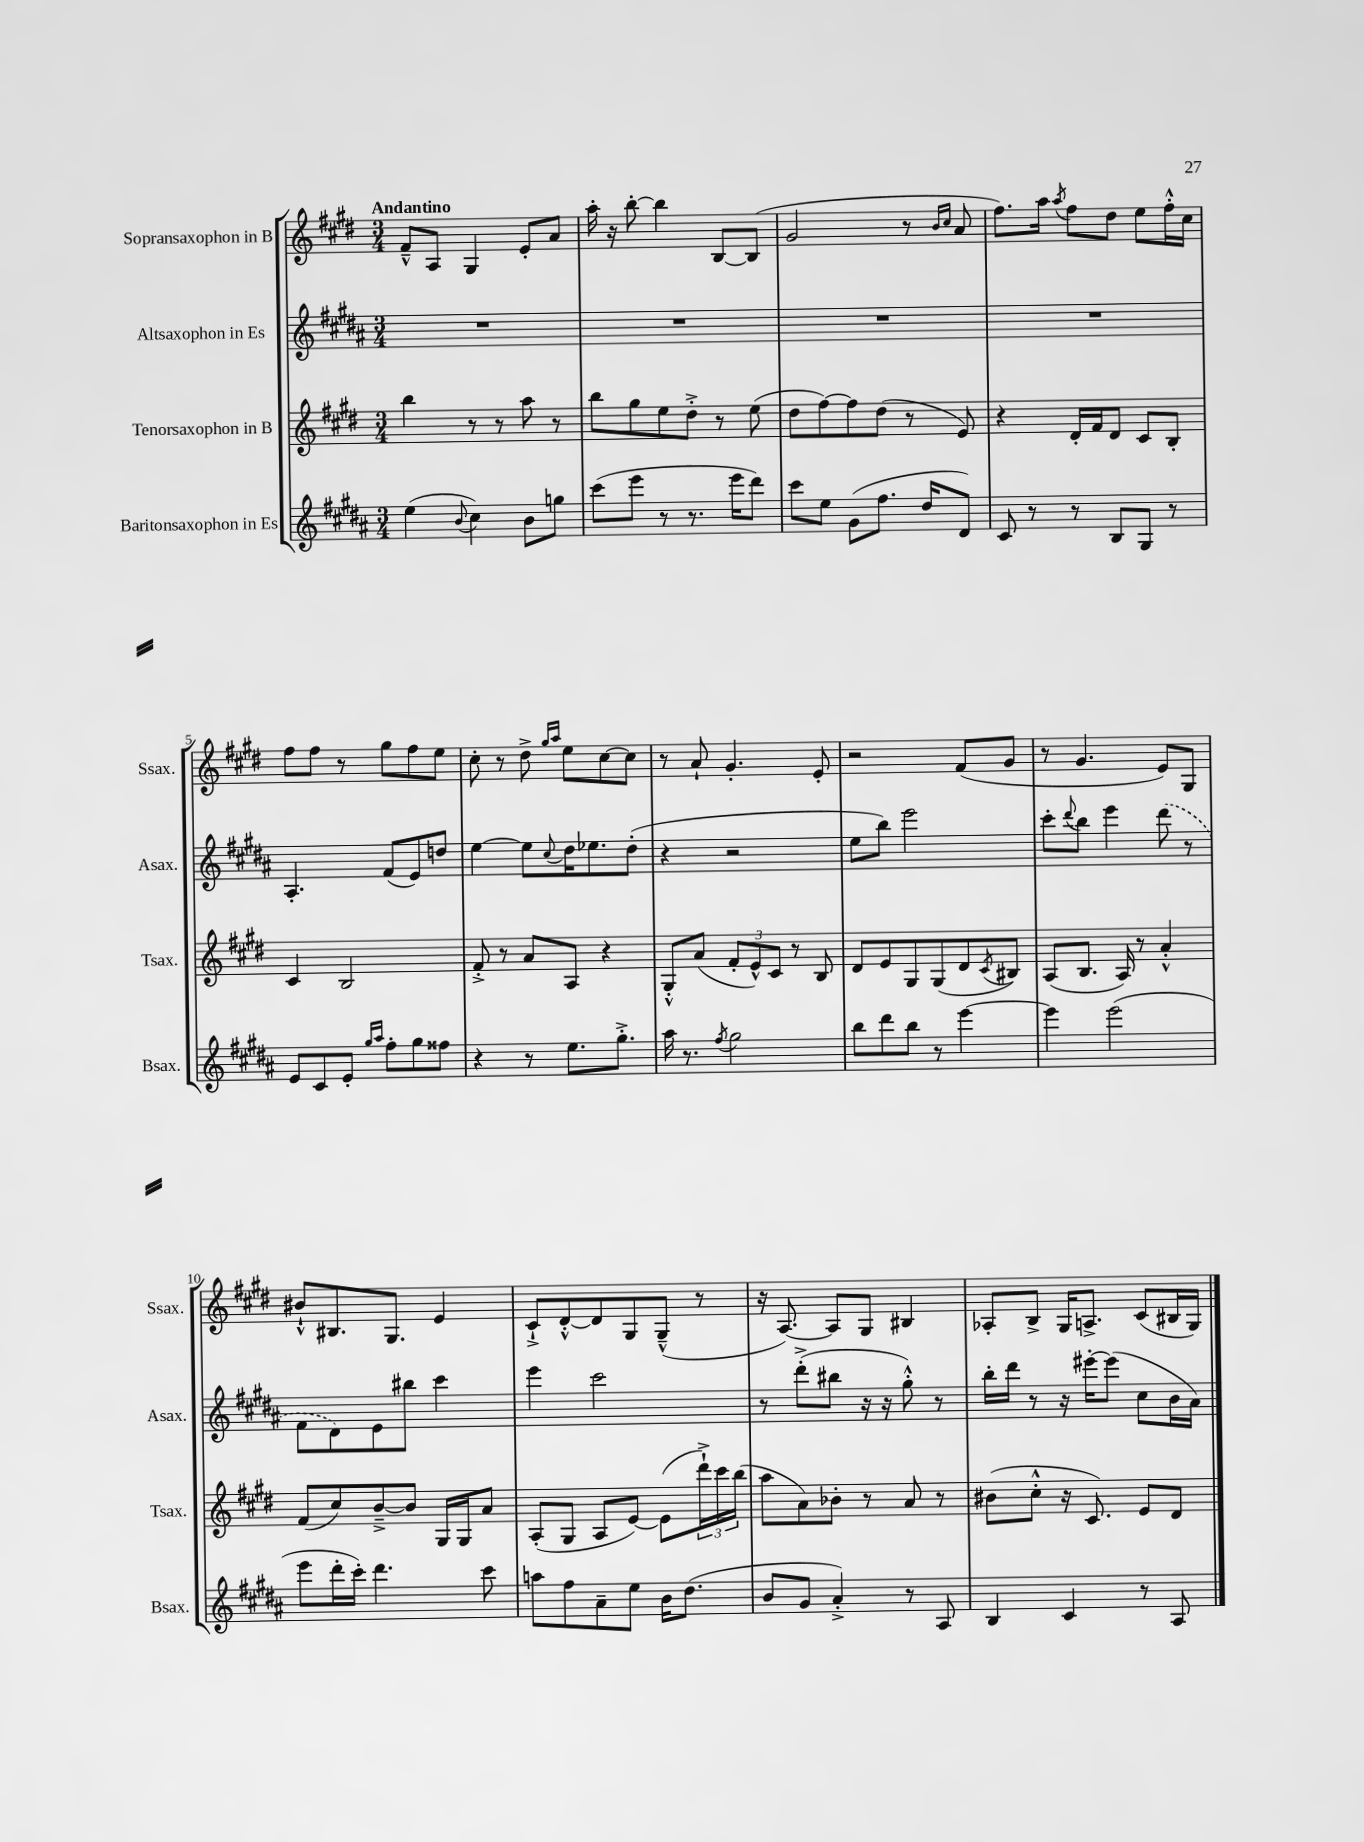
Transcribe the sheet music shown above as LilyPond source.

<<
\new StaffGroup <<
\new Staff = "s0" \with { instrumentName = "Sopransaxophon in B" shortInstrumentName = "Ssax." } {
    \clef treble \key e \major \numericTimeSignature \time 3/4 \tempo "Andantino"
    fis'8---^ a8 gis4 e'8-. a'8 |
    a''16-. r16 b''8~-. b''4 b8~ b8( |
    gis'2 r8 \grace { b'16 cis''16 } a'8 |
    fis''8.) a''16 \acciaccatura { a''8 } fis''8 dis''8 e''8 fis''16-.-^ cis''16 |
    fis''8 fis''8 r8 gis''8 fis''8 e''8 |
    cis''8-. r8 dis''8-> \grace { gis''16 a''16 } e''8 cis''8~ cis''8 |
    r8 a'8-! gis'4.-. e'8-. |
    r2 fis'8( gis'8 |
    r8 gis'4. e'8) gis8 |
    bis'8-!-^ bis8. gis8. e'4 |
    cis'8-!-> dis'8~-.-^ dis'8 gis8 gis8---^( r8 |
    r16 a8.~) a8 gis8 bis4 |
    aes8-. b8-> gis16 a8.-> cis'8( bis16 gis16) \bar "|." |
}
\new Staff = "s1" \with { instrumentName = "Altsaxophon in Es" shortInstrumentName = "Asax." } {
    \clef treble \key b \major \numericTimeSignature \time 3/4
    R2. |
    R2. |
    R2. |
    R2. |
    ais4.-. fis'8( e'8) d''8 |
    e''4~ e''8 \appoggiatura { cis''8 } dis''16 ees''8. dis''8-.( |
    r4 r2 |
    e''8 b''8) e'''2 |
    cis'''8-. \appoggiatura { dis'''8 } b''8 e'''4 \once \slurDashed dis'''8( r8 |
    fis'8 dis'8) e'8 bis''8 cis'''4 |
    e'''4 cis'''2 |
    r8 dis'''8-.->( bis''8 r16 r16 gis''8-.-^) r8 |
    b''16-. dis'''16 r8 r16 eis'''16~-. eis'''8( cis''8 b'16 ais'16) \bar "|." |
}
\new Staff = "s2" \with { instrumentName = "Tenorsaxophon in B" shortInstrumentName = "Tsax." } {
    \clef treble \key e \major \numericTimeSignature \time 3/4
    b''4 r8 r8 a''8 r8 |
    b''8 gis''8 e''8 dis''8-.-> r8 e''8( |
    dis''8 fis''8~) fis''8 dis''8( r8 e'8) |
    r4 dis'16-. fis'16 dis'8 cis'8 b8-. |
    cis'4 b2 |
    fis'8-.-> r8 a'8 a8 r4 |
    gis8-.-^ a'8( \tuplet 3/2 { fis'8-. e'8-^) cis'8 } r8 b8 |
    dis'8 e'8 gis8 gis8( dis'8 \acciaccatura { cis'8 } bis8) |
    a8( b8. a16) r8 a'4-.-^ |
    fis'8( cis''8) b'8~---> b'8 gis16 gis16 a'8 |
    a8-.( gis8 a8 e'8~) e'8( \tuplet 3/2 { dis'''16-!->) cis'''16 b''16( } |
    a''8 a'8) bes'8-. r8 a'8 r8 |
    bis'8( cis''8-.-^ r16 cis'8.) e'8 dis'8 \bar "|." |
}
\new Staff = "s3" \with { instrumentName = "Baritonsaxophon in Es" shortInstrumentName = "Bsax." } {
    \clef treble \key b \major \numericTimeSignature \time 3/4
    e''4( \appoggiatura { b'8 } cis''4) b'8 g''8 |
    cis'''8( e'''8 r8 r8. e'''16 dis'''8) |
    cis'''8 e''8 gis'8( fis''8. dis''16 dis'8) |
    cis'8 r8 r8 b8 gis8 r8 |
    e'8 cis'8 e'8-. \grace { gis''16 ais''16 } fis''8-. gis''8 fisis''8 |
    r4 r8 e''8. gis''8.-.-> |
    ais''16 r8. \acciaccatura { fis''8 } gis''2 |
    b''8 dis'''8 b''8 r8 e'''4~ |
    e'''4 e'''2( |
    e'''8 dis'''16-. cis'''16-.) dis'''4. cis'''8 |
    a''8 fis''8 ais'8-- e''8 b'16 dis''8.( |
    b'8 gis'8 ais'4-.->) r8 ais8 |
    b4 cis'4 r8 ais8 \bar "|." |
}
>>
>>
